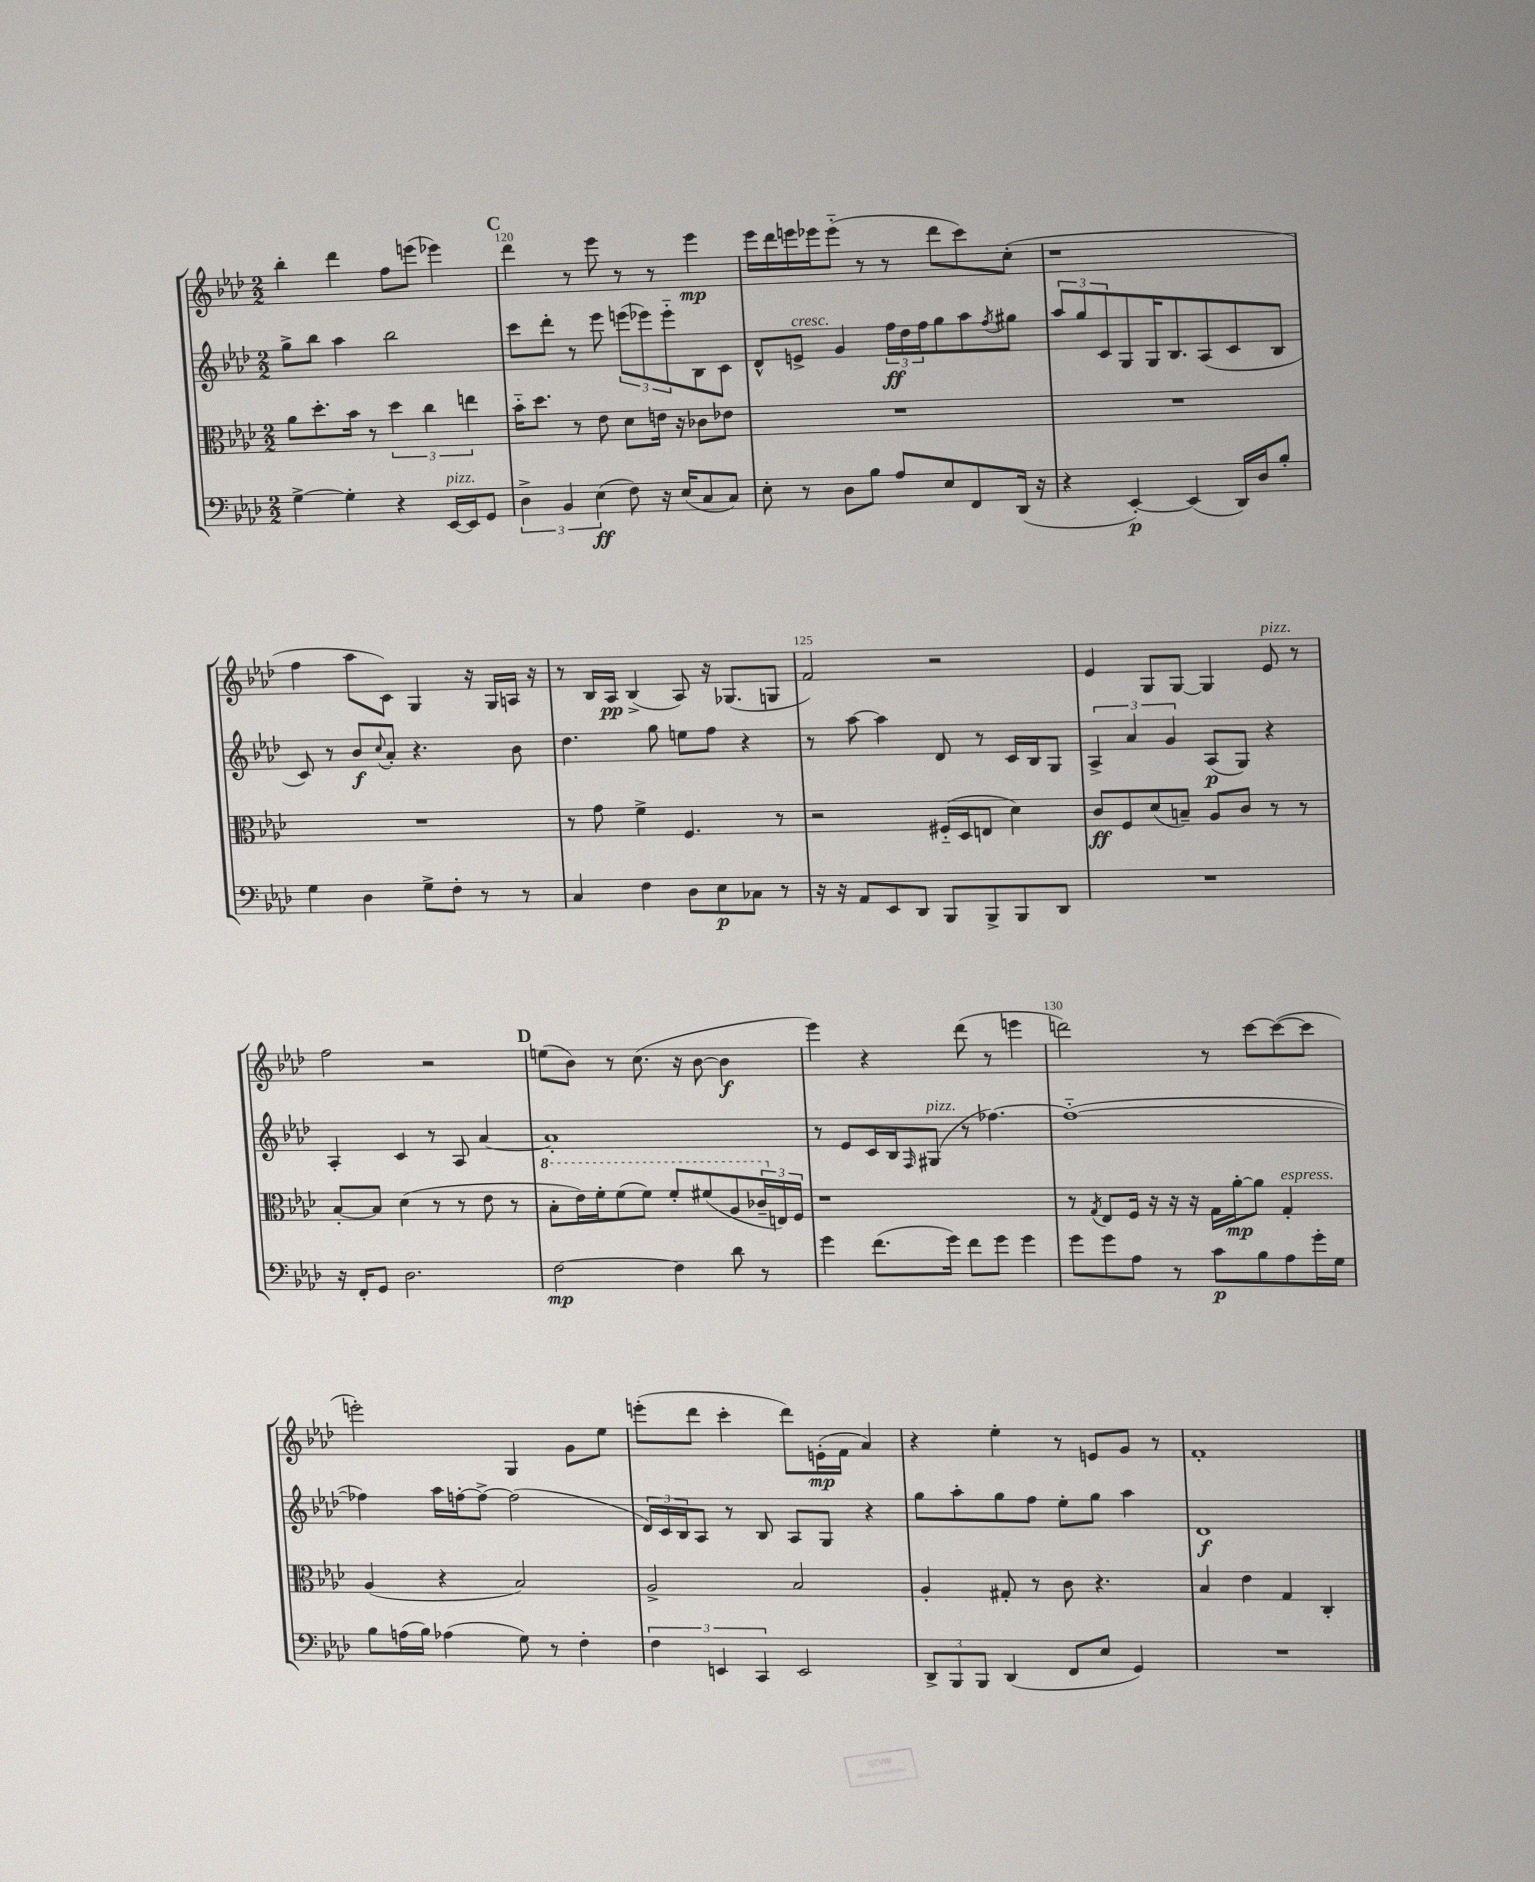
<<
\new StaffGroup <<
\new Staff = "s0" {
    \clef treble \key aes \major \numericTimeSignature \time 2/2
    bes''4-. des'''4 f''8 e'''8( ees'''4) |
    \mark \markup { \bold "C" } des'''4 r8 ees'''8 r8 r8 ees'''4\mp |
    ees'''16 des'''16 e'''16 ees'''16 ees'''8-_( r8 r8 des'''8 c'''8) c''8-.( |
    r1 |
    f''4 aes''8 c'8) g4 r16 g16 a16 r16 |
    r8 bes16 aes16\pp bes4->( aes8) r16 ges8.( g8 |
    f'2) r2 |
    ees'4 g8 g8~ g4 ees'8^\markup { \italic "pizz." } r8 |
    f''2 r2 |
    \mark \markup { \bold "D" } e''8( bes'8) r8 c''8.( r16 bes'8~ bes'4\f |
    ees'''4) r4 des'''8( r8 e'''4 |
    d'''2) r8 c'''8~ c'''8~( c'''8 |
    e'''2-.) g4 g'8 ees''8 |
    e'''8-.( des'''8 c'''4-. des'''8) e'16-.\mp( f'16 aes'4) |
    r4 ees''4-. r8 e'8 g'8 r8 |
    f'1-. \bar "|." |
}
\new Staff = "s1" {
    \clef treble \key aes \major \numericTimeSignature \time 2/2
    g''8-> bes''8 aes''4 bes''2 |
    \mark \markup { \bold "C" } c'''8 des'''8-. r8 ees'''8 \tuplet 3/2 { e'''8( ees'''8) ees'''8-_ } bes8 c'8 |
    des'8-^ e'8->^\markup { \italic "cresc." } g'4 \tuplet 3/2 { f''16\ff des''16 f''16 } g''8 aes''8 \acciaccatura { f''8 } gis''8 |
    \tuplet 3/2 { aes''8 g''8 c'8 } g8 g16 bes8. aes8( c'8 bes8 |
    c'8) r8 bes'8\f \appoggiatura { c''8 } aes'8-. r4. bes'8 |
    des''4. g''8 e''8 f''8 r4 |
    r8 aes''8~ aes''4 des'8 r8 c'16 bes16 g8 |
    \tuplet 3/2 { aes4-> aes'4 g'4 } aes8\p( g8) r4 |
    aes4-. c'4 r8 aes8 aes'4~ |
    \mark \markup { \bold "D" } aes'1-. |
    r8 ees'8 c'16 bes16 \grace { f16 } gis8^\markup { \italic "pizz." }( r8 fes''4.~) |
    fes''1~-_( |
    fes''4) aes''16 f''16~-. f''8~-> f''2( |
    \tuplet 3/2 { des'16) c'16 bes16 } aes8 r8 bes8 aes8 g8 r4 |
    g''8 aes''8-. g''8 f''8 ees''8-. g''8 aes''4 |
    des'1\f \bar "|." |
}
\new Staff = "s2" {
    \clef alto \key aes \major \numericTimeSignature \time 2/2
    aes'8 des''8.-. bes'16 r8 \tuplet 3/2 { des''4 c''4 e''4 } |
    \mark \markup { \bold "C" } bes'16-_ des''8. r8 ees'8 des'8 e'16 r16 ces'8 ees'8 |
    R1 |
    R1 |
    R1 |
    r8 g'8 f'4-> f4. r8 |
    r2 fis16-_( des16 e8 des'4) |
    c'8\ff f8 des'8( b8--) aes8 c'8 r8 r8 |
    bes8~-. bes8 des'4( r8 r8 ees'8 r8 |
    \mark \markup { \bold "D" } \ottava #1 bes'8-. ees''16) f''16-. f''8( f''8) f''8-. fis''8( aes'8 \tuplet 3/2 { ces''16-- \ottava #0 e16) f16 } |
    r1 |
    r8 \acciaccatura { g8 } ees8 f16 r16 r16 r16 g16 aes'16~-.\mp aes'8 g4-.^\markup { \italic "espress." } |
    aes4( r4 bes2) |
    aes2-> bes2 |
    aes4-. gis8-. r8 c'8 r4. |
    bes4 ees'4 g4 c4-. \bar "|." |
}
\new Staff = "s3" {
    \clef bass \key aes \major \numericTimeSignature \time 2/2
    g4~-> g4-. r4 ees,16~^\markup { \italic "pizz." } ees,16 g,8 |
    \mark \markup { \bold "C" } \tuplet 3/2 { des4-> bes,4 ees4\ff( } f8) r16 ees16( c8 c8) |
    ees8-. r8 des8 bes8 aes8 ees8 f,8 des,16( r16 |
    r4 ees,4~-.\p) ees,4( des,16) des16 bes8-. |
    g4 des4 g8-> f8-. r8 r8 |
    c4 f4 des8 ees8\p ces8 r8 |
    r16 r16 aes,8 ees,8 des,8 bes,,8 bes,,8-> bes,,8 des,8 |
    R1 |
    r16 f,16-. g,8 des2. |
    \mark \markup { \bold "D" } f2~\mp f4 des'8 r8 |
    g'4 f'8.( g'16) f'8 g'8 g'4 |
    g'8 g'8 aes8 r8 c'8\p bes8 aes8 g'16-. g16 |
    bes8 a16( bes16) aes4( g8) r8 f4-. |
    \tuplet 3/2 { f4 e,4 c,4 } e,2 |
    \tuplet 3/2 { des,8-> bes,,8 bes,,8 } des,4( f,8 ees8 g,4) |
    R1 \bar "|." |
}
>>
>>
\layout { \context { \Score currentBarNumber = #119 \override BarNumber.break-visibility = ##(#f #t #t) barNumberVisibility = #(every-nth-bar-number-visible 5) } }
